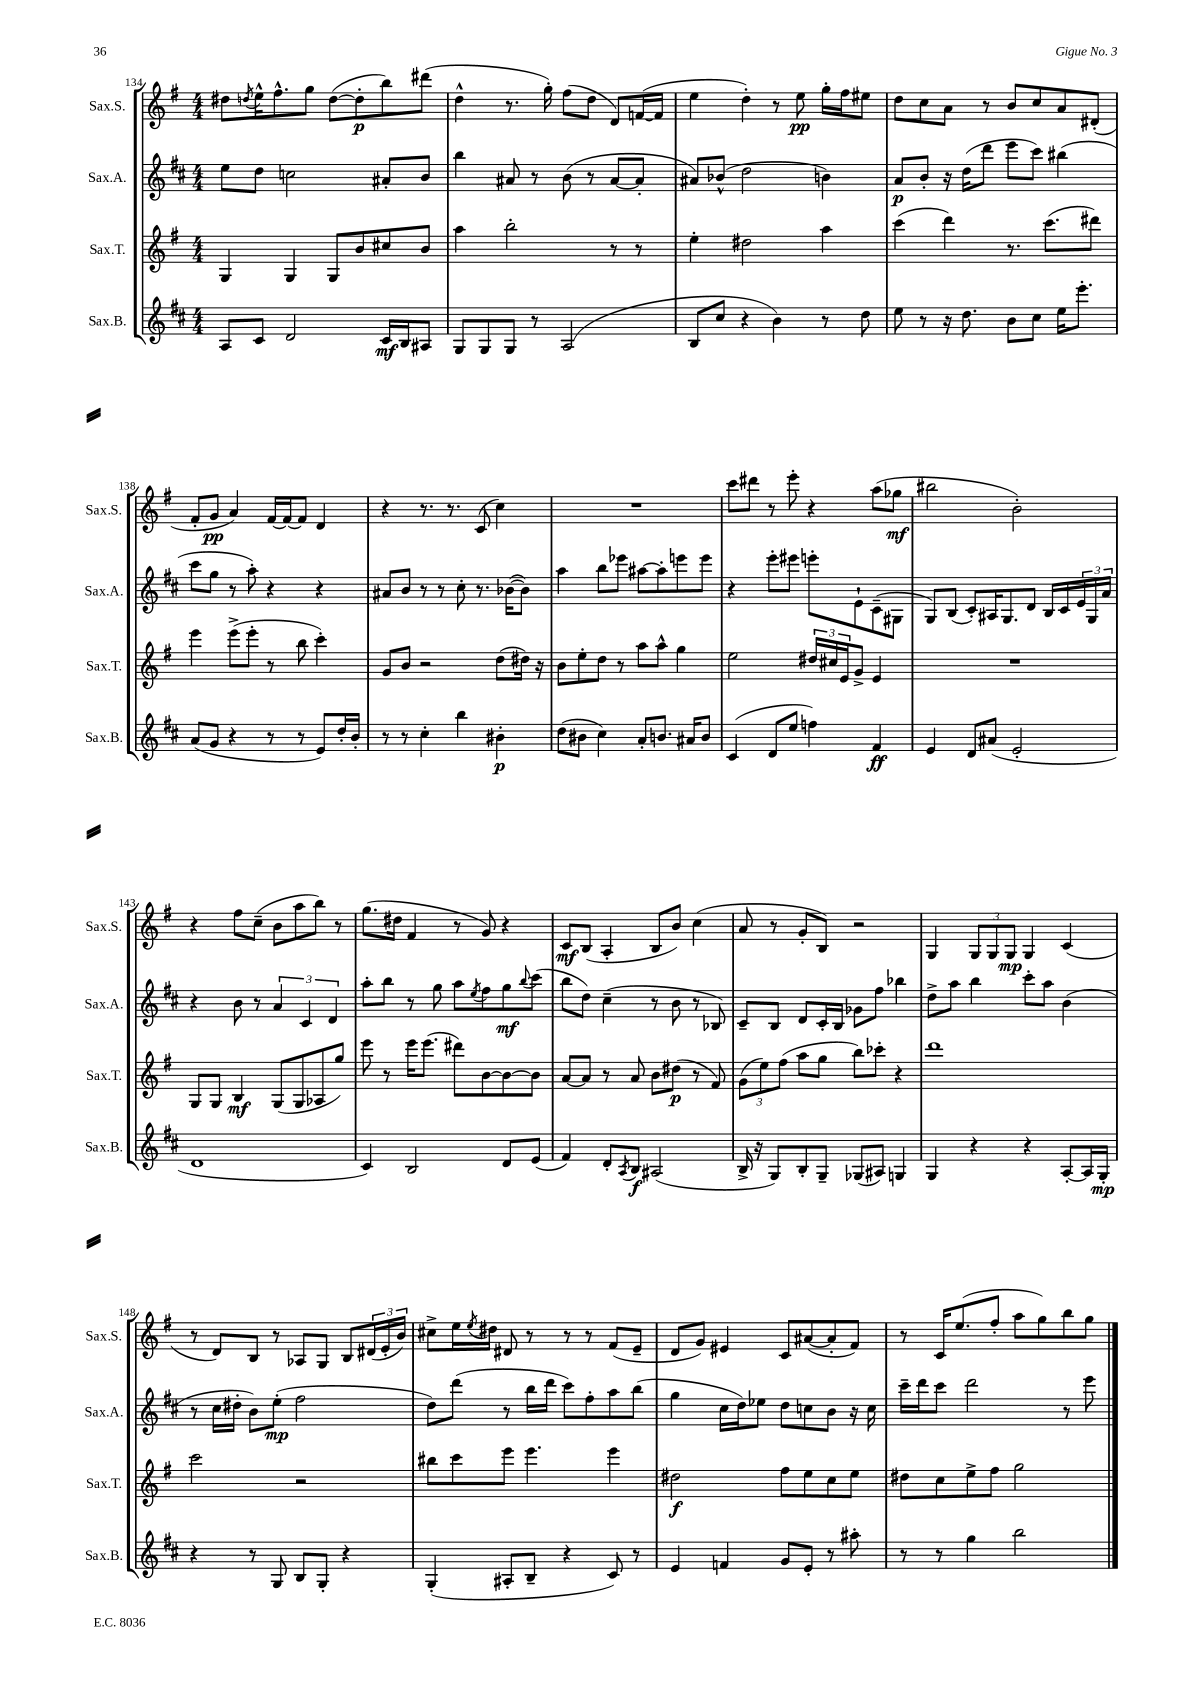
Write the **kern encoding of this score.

**kern	**kern	**kern	**kern
*staff4	*staff3	*staff2	*staff1
*clefG2	*clefG2	*clefG2	*clefG2
*k[f#c#]	*k[f#]	*k[f#c#]	*k[f#]
*M4/4	*M4/4	*M4/4	*M4/4
8A/L	4G/	8ee\L	8dd#\L
.	.	.	8qdd/
8c#/J	.	8dd\J	16ee^^\K
.	.	.	8.ff#^^\
2d/	4G/	2cc\	.
.	.	.	8gg\J
.	8G/L	.	([8dd\L
.	8b/	.	8dd'\]
16c#/LL	8cc#/	8a#'/L	8bb\)
16B/J	.	.	.
8A#/J	8b/J	8b/J	(8ddd#\J
=	=	=	=
8G/L	4aa\	4bb\	4dd^^\
8G/	.	.	.
8G/J	2bb'\	8a#/	8.r
8r	.	8r	.
.	.	.	16gg'\)
(2A/	.	(8b\	(8ff#\L
.	.	8r	8dd\J
.	8r	[8a#/L	8d/L)
.	8r	8a#'/]J	([16f/L
.	.	.	16f/]JJ
=	=	=	=
8B/L	4ee'\	8a#/L)	4ee\
8cc#/J	.	(8b-^^/J	.
4r	2dd#\	2dd\	4dd'\)
4b\)	.	.	8r
.	.	.	8ee\
8r	4aa\	4b\)	16gg'\LL
.	.	.	16ff#\J
8dd\	.	.	8ee#\J
=	=	=	=
8ee\	(4ccc\	8a/L	8dd\L
8r	.	8b'/J	8cc\
16r	4ddd\)	16r	8a\J
8.dd\	.	(16dd\LK	.
.	.	8ddd\J	8r
8b\L	8.r	8eee\L	8b/L
8cc#\J	.	8ccc#\J)	8cc/
.	(8.ccc\L	.	.
16ee\LK	.	(4bb#\	8a/
8.eee'\J	.	.	.
.	8ddd#\J)	.	(8d#'/J
=	=	=	=
(8a/L	4eee\	8ccc#\L	8f#'/L
8g/J	.	8gg\J	8g/J
4r	(8eee^\L	8r	4a/)
.	8eee'\J	8aa'\)	.
8r	8r	4r	[16f#/LL
.	.	.	16f#/_J
8r	8bb\	.	8f#/]J
8e/L)	4ccc'\)	4r	4d/
16dd'/L	.	.	.
16b'/JJ	.	.	.
=	=	=	=
8r	8g/L	8a#/L	4r
8r	8b/J	8b/J	.
4cc#'\	2r	8r	8.r
.	.	8r	.
.	.	.	8.r
4bb\	.	8cc#'\	.
.	.	8.r	(8c/
4b#'\	(8dd\L	.	4cc\)
.	.	([16b-\LK	.
.	16dd#\Jk)	8b-\]J)	.
.	16r	.	.
=	=	=	=
(8dd\L	8b\L	4aa\	1r
8b#\J	8ee'\	.	.
4cc#\)	8dd\J	8bb\L	.
.	8r	8eee-\J	.
8a'/L	8aa\L	[8aa#\L	.
8.b/J	8aa^^\J	8aa#'\]	.
.	4gg\	8eee\	.
16a#/LK	.	.	.
8b/J	.	8eee\J	.
=	=	=	=
(4c#/	2ee\	4r	8ccc\L
.	.	.	8ddd#\J
8d/L	.	8eee'\L	8r
8ee/J	.	8eee#\J	8eee'\
4ff\)	24dd#/LL	8eee'\L	4r
.	24cc#/	.	.
.	24e/J	.	.
.	8g^/J	8e`\	.
4f#/	4e/	(8c#~\	(8aa\L
.	.	8G#\J	8gg-\J
=	=	=	=
4e/	1r	8G/L)	2bb#\
.	.	(8B/J	.
8d/L	.	8c#'/L)	.
(8a#/J	.	16A#/K	.
.	.	8.G/	.
2e'/	.	.	2b'\)
.	.	8d/J	.
.	.	16B/LL	.
.	.	16c#/	.
.	.	24e/	.
.	.	24G/	.
.	.	24a/JJ	.
=	=	=	=
1d	8G/L	4r	4r
.	8G/J	.	.
.	4B/	8b\	8ff#\L
.	.	8r	(8cc~\J
.	(8G/L	6a/	8b\L
.	8G/	.	8aa\
.	.	6c#/	.
.	8A-/	.	8bb\J)
.	.	6d/	.
.	8gg/J)	.	8r
=	=	=	=
4c#/)	8eee\	8aa'\L	(8.gg\L
.	8r	8bb\J	.
.	.	.	16dd#\Jk
2B/	16eee\LK	8r	4f#/
.	(8.eee\J	.	.
.	.	8gg\	.
.	8ddd#\L)	8aa\L	8r
.	.	8qee/	.
.	[8b\	8ff#\	8g/)
8d/L	8b\_	8gg\	4r
.	.	8qqbb/	.
(8e/J	8b\]J	(8ccc#\J	.
=	=	=	=
4f#/)	[8a/L	8bb\L	8c/L
.	8a/]J	8dd\J)	(8B/J
8d'/L	8r	(4cc#~\	4A'/
8qA/	.	.	.
8B/J	8a/	.	.
(2A#/	8b\L	8r	8B/L
.	(8dd#\J	8b\	8b/J)
.	8r	8r	(4cc\
.	8f#/)	8B-/)	.
=	=	=	=
16B^/	(12g\L	8c#~/L	8a/
16r	.	.	.
.	12ee\)	.	.
8G/L)	.	8B/J	8r
.	(12ff#\J	.	.
8B'/	8aa\L	8d/L	8g'/L
8G~/J	8gg\J	16c#'/L	8B/J)
.	.	16B/JJ	.
(8G-/L	8bb\L)	8g-\L	2r
8A#/J)	8ccc-'\J	8ff#\J	.
4G/	4r	4bb-\	.
=	=	=	=
4G/	1ddd	8dd^\L	4G/
.	.	8aa\J	.
4r	.	4bb\	12G/L
.	.	.	12G/
.	.	.	12G/J
4r	.	8ccc#'\L	4G/
.	.	8aa\J	.
[8A'/L	.	(4b\	(4c/
16A/]L	.	.	.
16G'/JJ	.	.	.
=	=	=	=
4r	2ccc\	8r	8r
.	.	16cc#\LL	8d/L)
.	.	16dd#'\JJ	.
8r	.	8b\L)	8B/J
8G/	.	(8ee'\J	8r
8B/L	2r	2ff#\	8A-/L
8G'/J	.	.	8G/J
4r	.	.	8B/L
.	.	.	(24d#/L
.	.	.	24e'/
.	.	.	24b/JJ)
=	=	=	=
(4G'/	8bb#\L	8dd\L)	8cc#^\L
.	8ccc\	(8ddd\J	16ee\L
.	.	.	8qee/
.	.	.	16dd#\JJ
8A#'/L	8eee\J	8r	8d#/
8B~/J	4.eee\	16bb\LL	8r
.	.	16ddd\JJ	.
4r	.	8ccc#\L)	8r
.	.	8ff#'\	8r
8c#/)	4eee\	8aa\	(8f#/L
8r	.	(8bb\J	8e~/J
=	=	=	=
4e/	2dd#\	4gg\	8d/L
.	.	.	8g/J)
4f/	.	16cc#\LL	4e#/
.	.	16dd\J)	.
.	.	8ee-\J	.
8g/L	8ff#\L	8dd\L	8c/L
8e'/J	8ee\	8cc\	([8a#/
8r	8cc\	8b\J	8a#'/]
8aa#'\	8ee\J	16r	8f#/J)
.	.	16cc\	.
=	=	=	=
8r	8dd#\L	16ccc#~\LL	8r
.	.	16ddd\J	.
8r	8cc\	8ccc#\J	16c/LK
.	.	.	(8.ee/
4gg\	8ee^\	2ddd\	.
.	8ff#\J	.	8ff#'/J
2bb\	2gg\	.	8aa\L
.	.	.	8gg\)
.	.	8r	8bb\
.	.	8eee\	8gg\J
==	==	==	==
*-	*-	*-	*-
